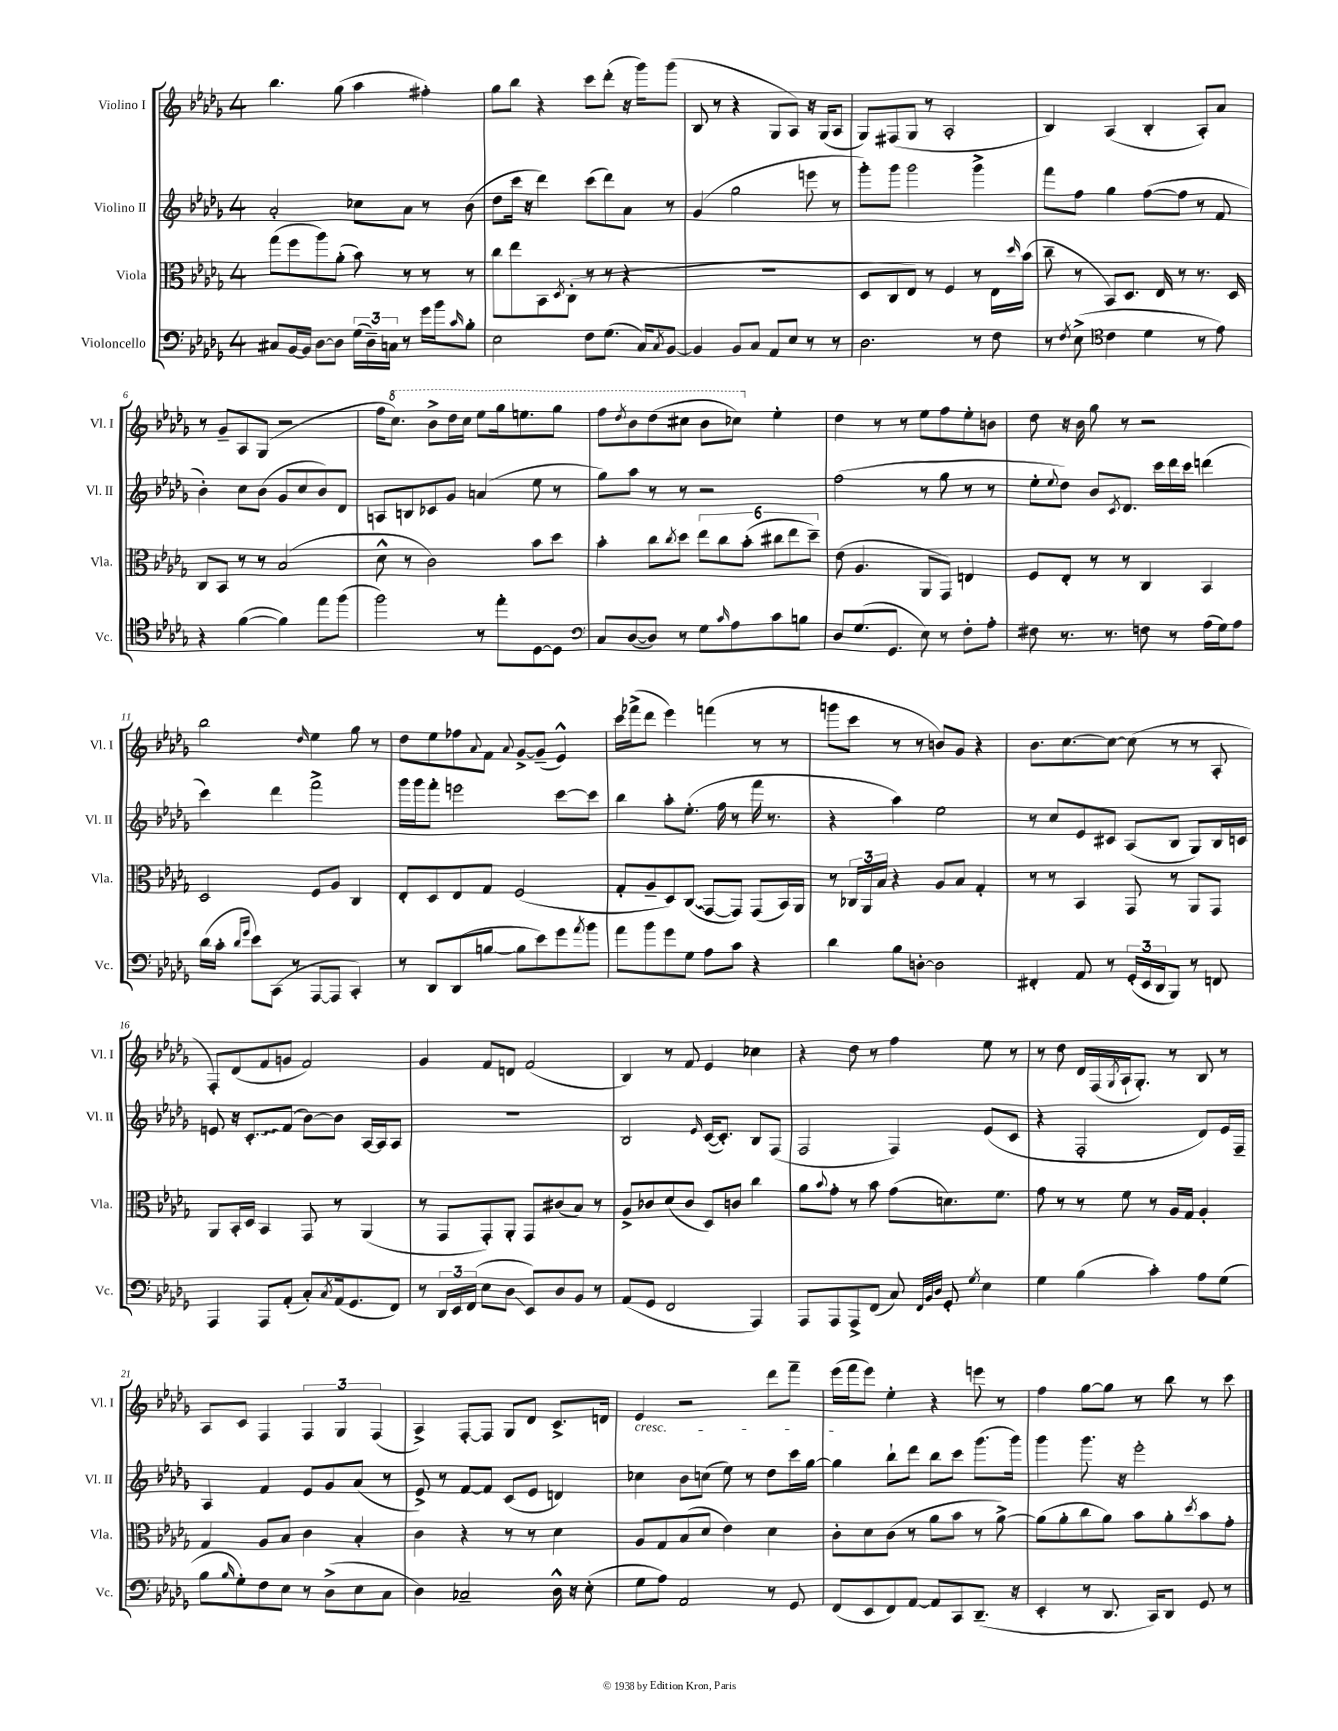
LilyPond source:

<<
\new StaffGroup <<
\new Staff = "s0" \with { instrumentName = "Violino I" shortInstrumentName = "Vl. I" } {
    \clef treble \key des \major \once \override Staff.TimeSignature.style = #'single-digit \time 4/4
    bes''4. ges''8( aes''4 fis''4-.) |
    ges''8 bes''8 r4 c'''8 des'''8-.( r16 ges'''16) ges'''8( |
    bes8 r8 r4 ges8 aes8) r16 ges16( aes8 |
    ges8) fis8( ges8 r8 aes2-. |
    bes4) aes4( bes4-. aes8-.) aes'8 |
    r8 ges'8-- aes8 ges8( r2 |
    f''16 \ottava #1 c'''8.) bes''8-> des'''16 c'''16 ees'''8 ges'''16 e'''8. ges'''8 |
    f'''8 \acciaccatura { des'''8 } bes''8 des'''8( cis'''8 bes''8 ces'''8) \ottava #0 ees''4-. |
    des''4 r8 r8 ees''8 f''8 ees''8-. b'8 |
    des''8 r16 bes'16 ges''8 r8 r2 |
    bes''2 \grace { des''16 } ees''4 ges''8 r8 |
    des''8 ees''8 fes''8 \appoggiatura { aes'8 } f'8 \appoggiatura { aes'8 } ges'8~-> ges'8--( ees'4-^) |
    c'''16 fes'''16->( des'''8 ees'''4) f'''4( r8 r8 |
    g'''8 c'''8 r8 r8 b'8) ges'8 r4 |
    bes'8. c''8.~ c''8~ c''8( r8 r8 aes8-. |
    f8-.) des'8( f'8 g'8 f'2) |
    ges'4 f'8 d'8 f'2( |
    bes4) r8 f'8 ees'4 ces''4 |
    r4 des''8 r8 f''4 ees''8 r8 |
    r8 des''8 des'16 f16( \acciaccatura { ges8 } aes16-! ges8.-.) r8 bes8 r8 |
    aes8 c'8 f4 \tuplet 3/2 { f4 ges4 f4( } |
    aes4->) f8~-. f8 ges8 des'8 c'8.-> d'16 |
    ees'4\cresc r2 des'''8 f'''8-- |
    ees'''16( f'''16\! ees'''8) ees''4-. r4 e'''8 r8 |
    f''4 ges''8~ ges''8 r8 bes''8 r8 c'''8 \bar "|." |
}
\new Staff = "s1" \with { instrumentName = "Violino II" shortInstrumentName = "Vl. II" } {
    \clef treble \key des \major \once \override Staff.TimeSignature.style = #'single-digit \time 4/4
    aes'2-. ces''8 aes'8 r8 bes'8( |
    des''8 c'''16 r16 des'''4) c'''8( des'''8) aes'8 r8 |
    ges'4( ges''2 e'''8 r8 |
    ges'''8-.) ges'''8 ges'''2 ges'''4-> |
    f'''8 f''8 ges''4 f''8~( f''8 r8 f'8 |
    bes'4-.) c''8 bes'8( ges'8 c''8 bes'8) des'8 |
    a8 b8 ces'8 ges'8 a'4( ees''8 r8 |
    ges''8) aes''8 r8 r8 r2 |
    f''2( r8 ges''8 r8 r8 |
    ees''8-. \appoggiatura { ees''8 } des''8) bes'8 \acciaccatura { c'8 } des'8. c'''16 des'''16 c'''16 d'''4( |
    c'''4) des'''4 f'''2-> |
    ges'''16 ges'''16 f'''8-. e'''2 c'''8~ c'''8 |
    bes''4 aes''8-. ees''8.-.( f''16 r8 f'''16 r8. |
    r4 aes''4) ees''2 |
    r8 c''8 ees'8 cis'8 aes8( bes8 ges8) bes16 c'16 |
    e'8 r16 \once \override Glissando.style = #'zigzag c'8.-.\glissando f'8( bes'8~) bes'8 aes16~ aes16 aes8 |
    R1 |
    bes2 \grace { ees'16 } c'16~( c'8.-.) bes8 f8( |
    f2 f4) ees'8( c'8 |
    r4 f2-. des'8) ees'16 f16-- |
    aes4 f'4 ees'8 ges'8 aes'8( r8 |
    ees'8->) r8 f'8~ f'8 c'8( ees'8 d'4) |
    ces''4 bes'8 c''8( ees''8) r8 des''8 c'''16 ges''16~ |
    ges''4 bes''8-! des'''8 bes''8 c'''8 ges'''8.( ges'''16) |
    ges'''4 ges'''8. r16 ees'''2-. \bar "|." |
}
\new Staff = "s2" \with { instrumentName = "Viola" shortInstrumentName = "Vla." } {
    \clef alto \key des \major \once \override Staff.TimeSignature.style = #'single-digit \time 4/4
    ges''8( f''8 aes''8) aes'8-.( bes'8) r8 r8 r8 |
    c''8 ees''8 bes,8 \acciaccatura { des8 } c8-.( r8 r8 r4 |
    R1 |
    des8 c8 ees8) r8 f4 r8 ees16 \grace { des''16 } bes'16( |
    c''8-- r8 bes,8) des8. ees16 r8 r8. des16 |
    c8 bes,8 r8 r8 bes2( |
    des'8-^ r8 c'2) bes'8 des''8 |
    bes'4-. c''8 \acciaccatura { c''8 } des''8 \tuplet 6/4 { ees''8 c''8 bes'8-.( cis''8 ees''8 des''8--) } |
    ees'8( aes4. aes,8 ges,8) e4 |
    f8 ees8-. r8 r8 c4 bes,4 |
    des2 f8 aes8 c4 |
    ees8-. des8 ees8 ges8 f2( |
    ges8-. aes8-- des8) \once \override Glissando.style = #'zigzag c8\glissando( ges,8~ ges,8) ges,8( bes,16) aes,16 |
    r8 \tuplet 3/2 { ces16 aes,16 bes16 } r4 aes8 bes8 ges4-. |
    r8 r8 bes,4 ges,8 r8 aes,8 ges,8 |
    aes,8 bes,16-. des16 bes,4 ges,8 r8 aes,4( |
    r8 ges,8 ges,8-.) aes,8-. ges,8 cis'8( bes8) r8 |
    aes8-> ces'8 des'8( ces'8 des8) c'8 c''4 |
    aes'8 \appoggiatura { bes'8 } ges'8-. r8 bes'8 ges'8( d'8.) f'8. |
    ges'8 r8 r8 f'8 r8 aes16 ges16 aes4-. |
    ges4 aes8 bes8 c'4 bes4-. |
    c'4 r4 r8 r8 des'4 |
    aes8 ges8 bes8( des'8 ees'4) des'4 |
    c'8-. des'8 c'8( r8 aes'8 bes'8 r8 aes'8~->) |
    aes'8( aes'8-. c''8 aes'8) bes'8 aes'8-. \acciaccatura { des''8 } bes'8 ges'8-. \bar "|." |
}
\new Staff = "s3" \with { instrumentName = "Violoncello" shortInstrumentName = "Vc." } {
    \clef bass \key des \major \once \override Staff.TimeSignature.style = #'single-digit \time 4/4
    cis8 bes,16~ bes,16 des8~ des8 \tuplet 3/2 { ges16( des16--) c16 } r8 ges'16 bes'16 \grace { c'16 } bes8-. |
    ees2 f8 ges8.( c16) \acciaccatura { c8 } bes,8~ |
    bes,4 bes,8 c8 aes,8 ees8 r8 r8 |
    des2. r8 f8 |
    r8 \acciaccatura { f8 } ees8->( \clef tenor c'4 des'4 r8 ees'8) |
    r4 f'4~( f'4) ees''8 f''8( |
    f''2) r8 ees''8-. des8~ des8 |
    \clef bass c8 des8~( des8) r8 ges8 \grace { c'16 } aes8 c'8 b8 |
    des8 ges8.( ges,8. ees8) r8 f8-. aes8-. |
    fis8 r8. r8. f8 r8 aes16( ges16) aes8 |
    des'16( c'16-. \grace { des'16 ges'16 } ees'8) c,8( r8 aes,,8~ aes,,8 c,4-.) |
    r8 des,8 des,8( b8~ b8 ees'8) ges'8 \acciaccatura { aes'8 } bes'8 |
    aes'8 bes'8 ges'8 ges8 aes8 c'8 r4 |
    des'4 bes8 d8~-. d2 |
    fis,4-. aes,8 r8 \tuplet 3/2 { ges,16-.( ees,16 des,16 } bes,,8) r8 f,8 |
    aes,,4 aes,,8 aes,8-.( c8-.) \acciaccatura { c8 } aes,16( ges,8. f,8) |
    r8 \tuplet 3/2 { des,16 ees,16 f,16( } ees8 des8\glissando ees,8) des8 bes,8 r8 |
    aes,8( ges,8 f,2 aes,,4) |
    aes,,8 aes,,8 aes,,8-> f,8( c8) \grace { f,32 bes,32 des32 } ges,8-. \acciaccatura { ges8 } ees4 |
    ges4 bes4( c'4-.) aes8 ges8( |
    bes8 \grace { bes16 } ges8-.) f8 ees8 r8 des8->( ees8 c8 |
    des4) ces2-- des16-^ r16 ees8-.( |
    ges8 aes8) aes,2 r8 ges,8 |
    f,8( ees,8 f,8) aes,8~ aes,8 c,8 des,8.--( r16 |
    ees,4-. r8 des,8. c,16) des,8 ges,8 r8 \bar "|." |
}
>>
>>
